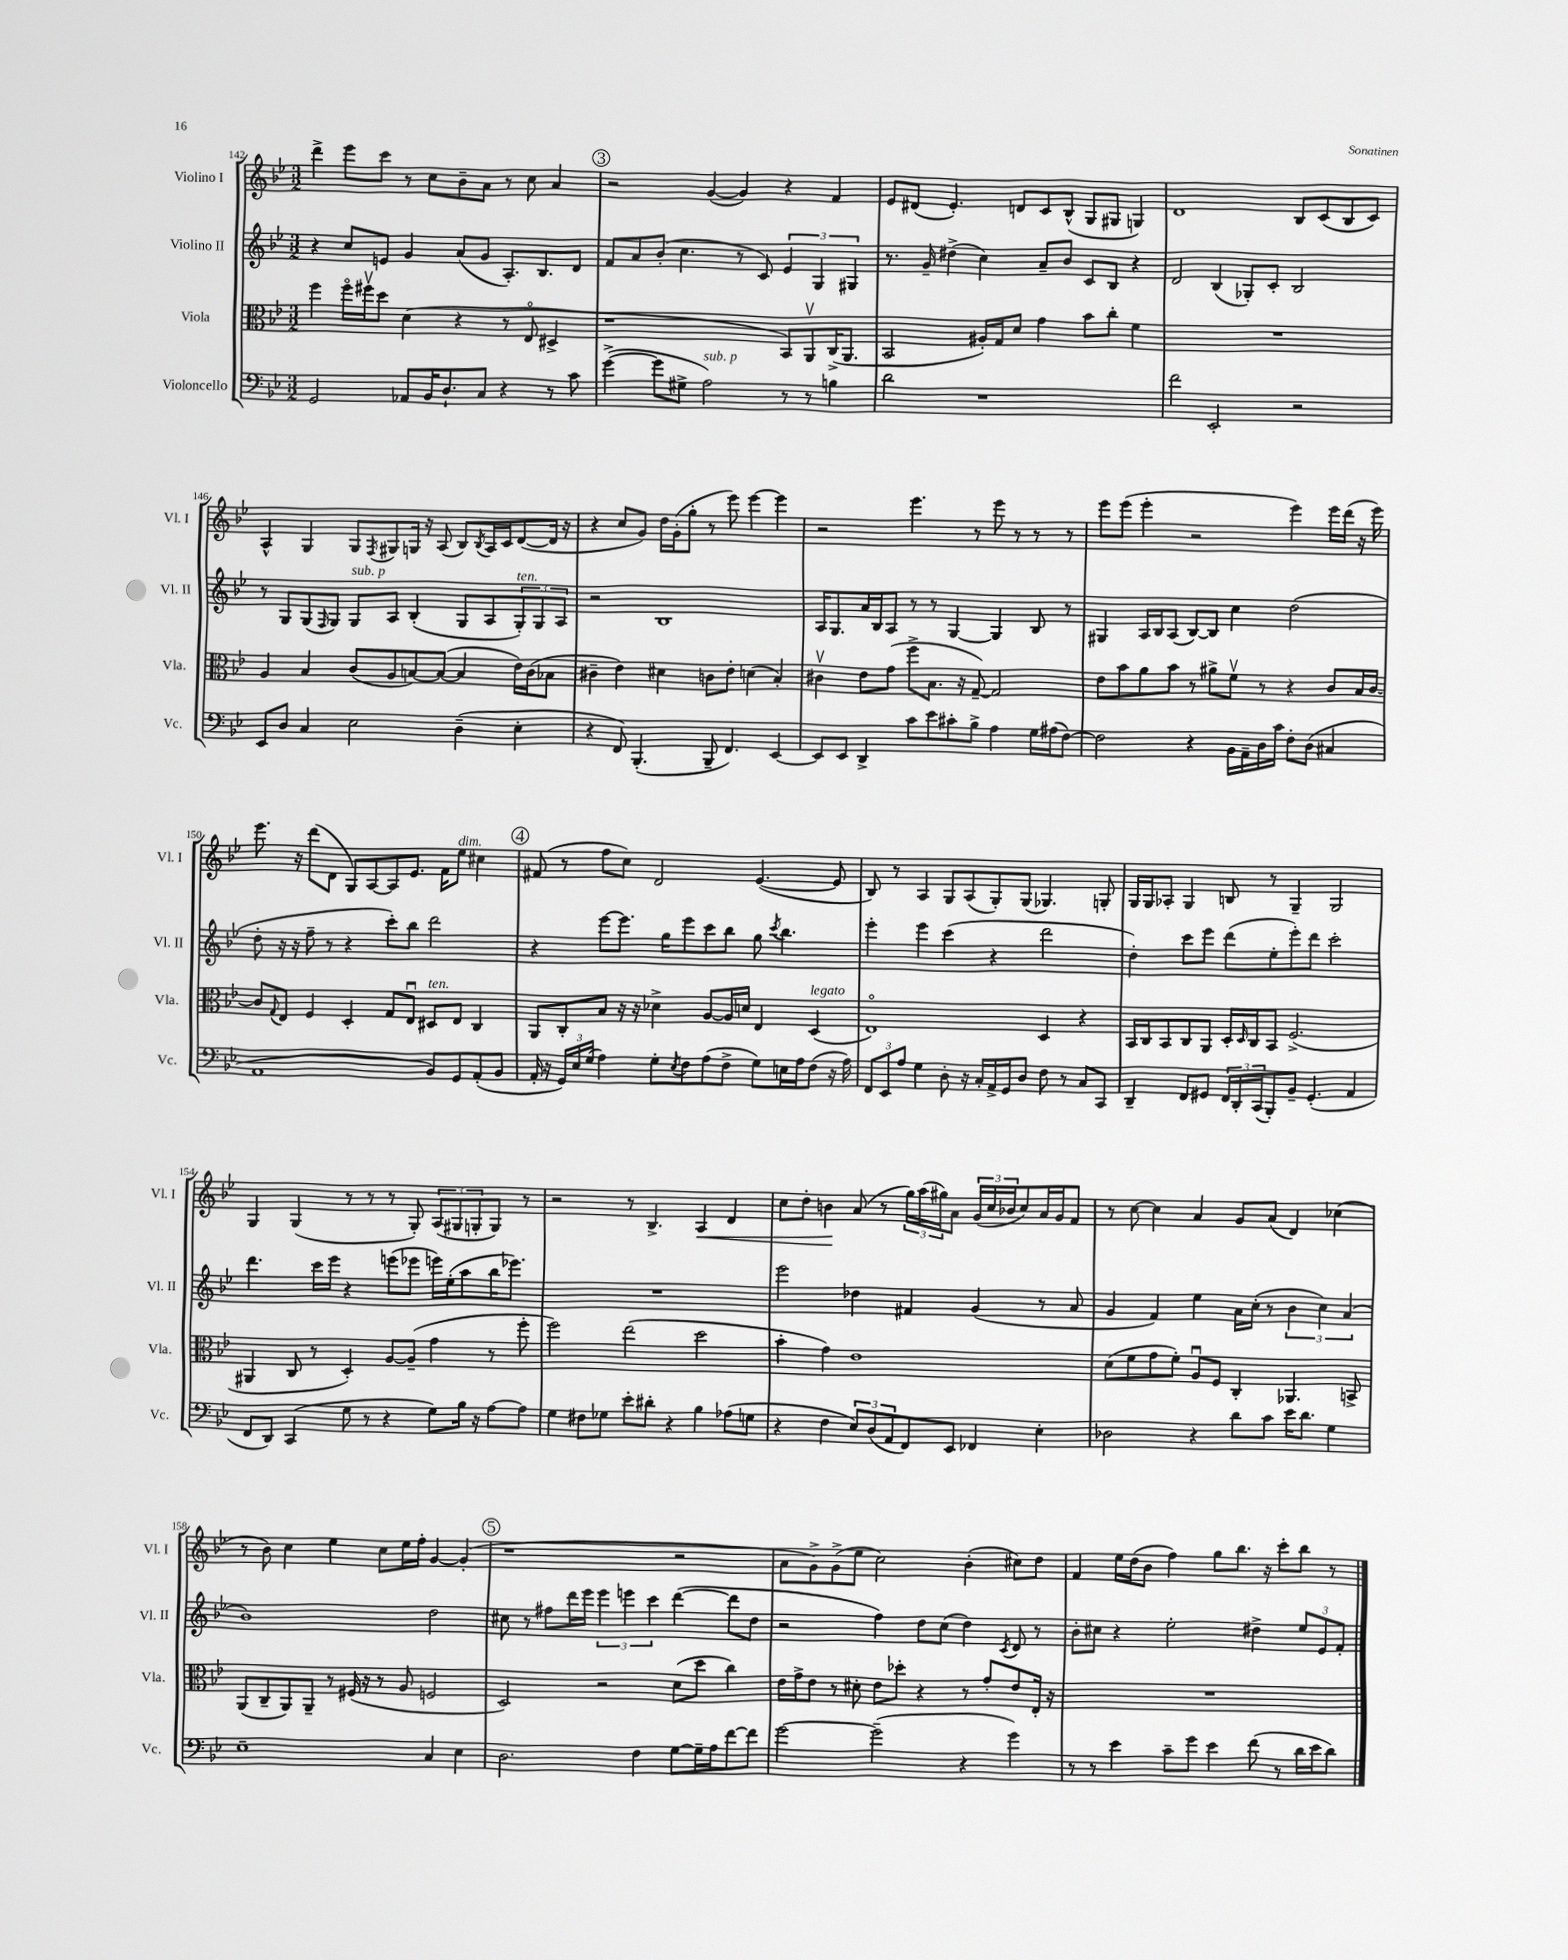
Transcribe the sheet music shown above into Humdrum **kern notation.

**kern	**kern	**kern	**kern
*staff4	*staff3	*staff2	*staff1
*clefF4	*clefC3	*clefG2	*clefG2
*k[b-e-]	*k[b-e-]	*k[b-e-]	*k[b-e-]
*M3/2	*M3/2	*M3/2	*M3/2
2GG	4ff	4r	4ddd^
.	16ffo	8cc	8eee-
.	16ff#v	.	.
.	8dd	8e	8ccc
8AA-	(4d	4g	8r
16BB-	.	.	8cc
8.D`	.	.	.
.	4r	(8a	8b-~
8C	.	8g	8a
4r	8r	8.A')	8r
.	8E-o	.	8cc
.	.	8.B-	.
8r	4D#^	.	4a
8c	.	8d	.
=	=	=	=
([4g^	1r	8f	2r
.	.	8a	.
8g]	.	(8b-'	.
8G#^	.	4.cc	.
2A)	.	.	([4g
.	.	8r	4g])
.	.	8c)	.
8r	8BB-)	6e-	4r
8r	8AAv	.	.
.	.	6G	.
4B	(16C^	.	4f
.	8.AA	.	.
.	.	6G#	.
=	=	=	=
2d	2BB-	8.r	8e-
.	.	.	(8d#
.	.	16g~	.
.	.	(4dd#^	4.e-')
1r	16A#')	4cc)	.
.	16G	.	.
.	8d	.	8d
.	4g	8a~	8c
.	.	8b-	(8B-^^
.	8b-	8c	8G
.	8cc'	8B-	8G#
.	4f	4r	4G)
=	=	=	=
2f	1.r	2d	1d
2EE-'	.	(4B-	.
.	.	8G-')	.
.	.	8c'	.
2r	.	2B-	8B-
.	.	.	(8c
.	.	.	8B-
.	.	.	8c)
=	=	=	=
8EE-	4A	8r	4A^^
8D	.	8G	.
4C	4B-	(8G	4G
.	.	16qqF	.
.	.	8G)	.
2E-	(8c	8G	8G
.	.	.	8qF
.	8A	8A	8G#
.	[8B)	(4B-'	16G
.	.	.	16r
.	(8B_	.	(8A
(4D~	4B]	8G	8B-)
.	.	.	8qB-
.	.	8A	16A
.	.	.	16c
4E-'	16e-)	12G')	([8d
.	(16c	.	.
.	.	12G	.
.	8B-	.	16d]
.	.	12A	.
.	.	.	16r
=	=	=	=
4r	4c#~	2r	4r
8FF)	4e-)	.	8cc
(4.BBB-'	.	.	8g)
.	4d#	1B-	16dd
.	.	.	(16g'
.	.	.	8gg'
8BBB-~	8c	.	8r
4.FF)	8e-'	.	8eee-)
.	(4d	.	[4eee-
[4EE-	4B-')	.	4eee-]
=	=	=	=
8EE-]	4c#v	16A	2r
.	.	8.G	.
8EE-	.	.	.
4DD^	8e-	16a	.
.	.	16B-	.
.	(8g	8A	.
8c	8ff^	8r	4.eee-
8e-	8.B-	8r	.
8c#'	.	[4G	.
.	16r	.	.
8B-^	[8G~)	.	8r
4A	2G]	4G]	8eee-
.	.	.	8r
16G	.	8B-	8r
(16A#	.	.	.
[8F)	.	8r	8r
=	=	=	=
2F]	8e-	4G#	8eee-
.	8b-	.	(8eee-
.	8a	16A	4eee-'
.	.	16B-	.
.	8b-	(8A	.
4r	8r	[8B-)	2r
.	8a#^	8B-]	.
16BB-	8fv	4cc	.
16AA~	.	.	.
16D	8r	.	.
16c	.	.	.
8F'	4r	(2dd	4eee-)
(8D	.	.	.
4C#	8c	.	16eee-
.	.	.	(16ddd
.	16B-	.	16r
.	[16c	.	16eee-)
=	=	=	=
1AA	8c]	8dd'	8.eee-
.	8qqG	.	.
.	8E-	16r	.
.	.	16r	16r
.	4F	8ff~	(8ddd
.	.	8r	8d
.	4D'	4r	8G)
.	.	.	[8A
.	8G	8ccc')	8A]
.	8E-u	8bb-	8.e-
8BB-)	8D#	2ddd	.
.	.	.	16f
8GG	8E-	.	8ee-
(8AA'	4C	.	4cc#
8BB-	.	.	.
=	=	=	=
16AA'	8AA	4r	(8f#
16r	.	.	.
24GG)	8C'	.	8r
24E-	.	.	.
(24G	.	.	.
4A)	8B-	[8eee-	8ff
.	16r	8.eee-]	8cc)
.	16r	.	.
8G'	4d-^	.	2d
.	.	16gg	.
8qE-	.	.	.
8F	.	8eee-	.
(8A	[8A	8ccc	.
8F^	16A]	8bb-	.
.	16d	.	.
8G)	4E-	8gg	([4.e-
.	.	8qccc	.
16E	.	4.bb-	.
16A	.	.	.
(8F	(4D	.	.
16r	.	.	8e-]
16A)	.	.	.
=	=	=	=
12FF	1E-o)	4eee-'	8B-)
12EE-	.	.	.
.	.	.	8r
12A	.	.	.
4G	.	4eee-	4A
8D'	.	(4ccc	8G
16r	.	.	(8A
16C'	.	.	.
16AA^	.	4r	8G')
16GG	.	.	.
8D	.	.	(8G
8F	4D	2ddd	4.G-)
8r	.	.	.
8C	4r	.	.
8CC	.	.	8G'
=	=	=	=
4DD~	16BB-	4dd')	16G
.	16C	.	16G
.	8BB-	.	8A-'
8FF	8C	8ccc	4G
8GG#	8AA	8eee-	.
24FF	16D'	(8ddd	8B
24DD'	.	.	.
.	16qqD	.	.
.	16C	.	.
(24CC	.	.	.
8BBB-')	8BB-	8ee-'	8r
8BB-~	(2.F^	8eee-')	4G~
(4.GG#'	.	8ddd	.
.	.	2ccc'	2G
4AA	.	.	.
=	=	=	=
8FF	4AA#	4.ddd	4G
8DD)	.	.	.
(4CC	8C	.	(4G
.	8r	16ccc	.
.	.	16eee-	.
8G	4D')	4r	8r
8r	.	.	8r
4r	[8A	(8eee	8r
.	(8A~]	8eee-	8G')
8G)	4g	16eee)	(12A
.	.	(16ee-'	.
.	.	.	12G#
16B-	.	8aa	.
.	.	.	12G'
16r	.	.	.
[8A	8r	16bb-	8G)
.	.	8.eee-)	.
8A]	8ff'	.	8r
=	=	=	=
4G	2ff)	1.r	2r
8F#	.	.	.
8G-	.	.	.
8e-'	(2ee-	.	8r
8d#'	.	.	4.B-^
4r	.	.	.
4B-	2dd	.	4A
(8A-	.	.	4d
8G	.	.	.
=	=	=	=
4r	4b-'	2eee-	8cc
.	.	.	8dd'
4F	4g)	.	4b
12E-)	1e-	4dd-	(8a
(12D	.	.	.
.	.	.	8r
12AA	.	.	.
8FF)	.	4f#	24gg)
.	.	.	(24aa
.	.	.	24gg#)
8EE-	.	.	8a
4FF-	.	(4g	(24g
.	.	.	24cc
.	.	.	24b-
.	.	.	8cc)
4E-'	.	8r	16a
.	.	.	16g
.	.	8a	8f
=	=	=	=
2D-	(8d	4g	8r
.	8f	.	[8cc
.	8g	4f)	4cc]
.	8f')	.	.
4r	8Au	4ee-	4a
.	8F	.	.
8d	4C'	16a	8g
.	.	(16cc'	.
8c	.	8r	(8a
16e-	4.AA-	6b-	4d)
8.d	.	.	.
.	.	6cc)	.
4G	.	.	(4cc-
.	.	(6a	.
.	8BB^	.	.
=	=	=	=
1E-~	(8AA	1b-)	8r
.	8C~	.	8b-)
.	8AA)	.	4cc
.	8AA~	.	.
.	8r	.	4ee-
.	(16F#	.	.
.	16r	.	.
.	8r	.	8cc
.	8A	.	16ee-
.	.	.	16ff'
4C	2F	2dd	[4g
4E-	.	.	(4g']
=	=	=	=
2.D	2D)	8cc#	1r
.	.	8r	.
.	.	8ff#	.
.	.	16ddd	.
.	.	16eee-	.
.	2r	6eee-	.
.	.	6eee	.
4F	.	.	.
.	.	6ccc	.
[8G	(8d	([4ddd	2r
16G~]	8dd	.	.
16A	.	.	.
[8f	4cc)	8ddd]	.
8f]	.	8dd	.
=	=	=	=
[2g	16e-	2r	8a
.	16g^	.	.
.	8e-	.	8g^)
.	8r	.	(8g^
.	8d#'	.	8ee-
(2g~]	8e-	4ff)	2cc)
.	8dd-'	.	.
.	4r	8dd	.
.	.	(8cc	.
4r	8r	4dd)	(4b-'
.	8g'	.	.
.	.	8qc	.
4g)	8e-	8d	8cc#)
.	16E-'	8r	8dd
.	16r	.	.
=	=	=	=
8r	1.r	8b-'	4f
8r	.	8cc#	.
4e-	.	4r	16ee-
.	.	.	(16dd
.	.	.	8b-
8c~	.	2ee-'	4ff)
8g	.	.	.
4e-	.	.	8gg
.	.	.	8.bb-
(8f	.	4dd#^	.
.	.	.	16r
8r	.	.	8ccc'
16d	.	12ee-	8bb-
16e-	.	.	.
.	.	12e-	.
8d)	.	.	8r
.	.	12f'	.
==	==	==	==
*-	*-	*-	*-
